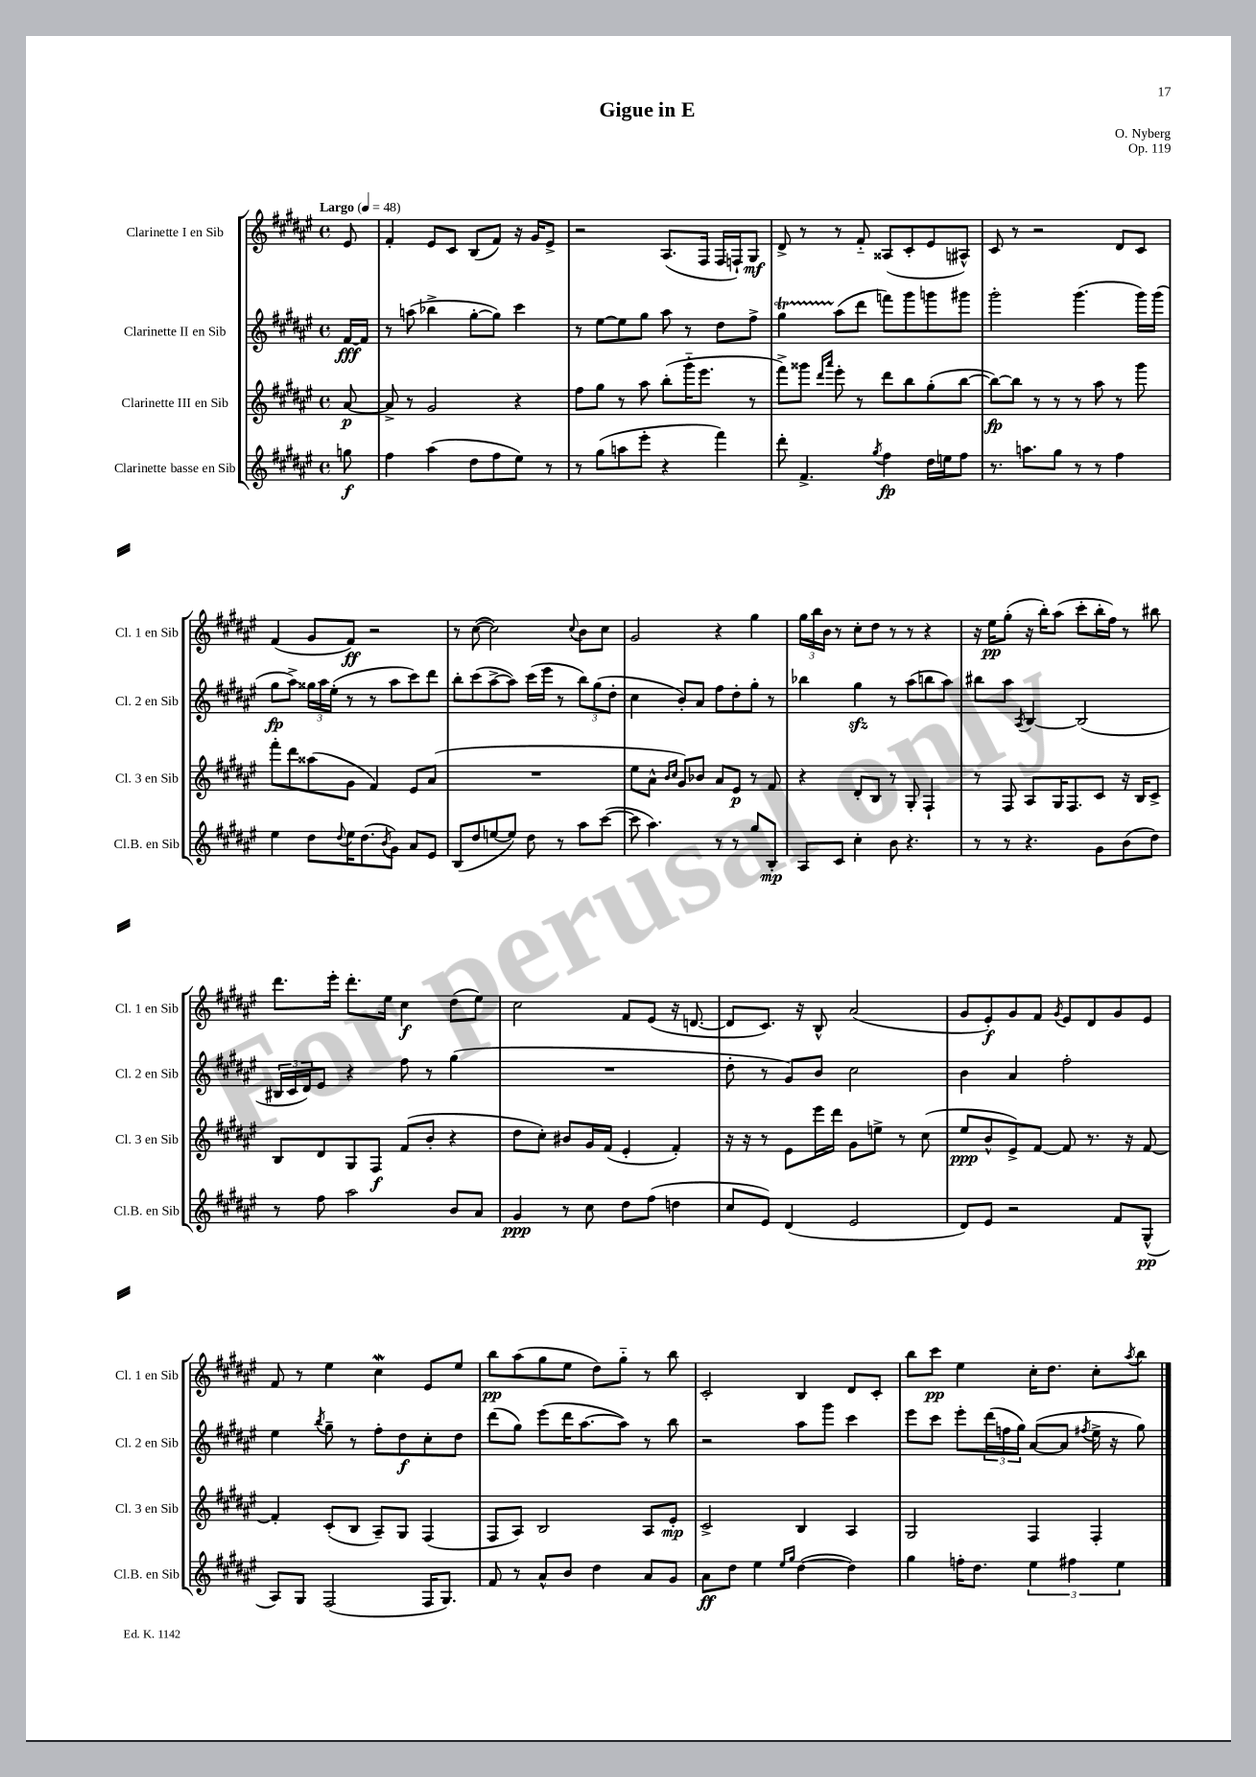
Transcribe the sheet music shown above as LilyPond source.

\header { title = "Gigue in E" composer = "O. Nyberg" opus = "Op. 119" }
<<
\new StaffGroup <<
\new Staff = "s0" \with { instrumentName = "Clarinette I en Sib" shortInstrumentName = "Cl. 1 en Sib" } {
    \clef treble \key fis \major \defaultTimeSignature \time 4/4 \partial 8 \tempo "Largo" 4 = 48
    eis'8 |
    fis'4-. eis'8 cis'8 b8( fis'8) r16 gis'16 eis'8-> |
    r2 ais8.( fis16 fis16 f16-!) gis8\mf |
    dis'8-> r8 r8 fis'8-_ aisis8( cis'8-. eis'8 ais8-^) |
    cis'8 r8 r2 dis'8 cis'8 |
    fis'4( gis'8 fis'8\ff) r2 |
    r8 cis''8~( cis''2) \appoggiatura { cis''8 } b'8 cis''8 |
    gis'2 r4 gis''4 |
    \tuplet 3/2 { gis''16 b''16 b'16 } r8 cis''8-. dis''8 r8 r8 r4 |
    r16 eis''16\pp gis''8-.( r16 b''16-.) ais''8( cis'''8-. b''16-. fis''16) r8 bis''8 |
    dis'''8. eis'''16-. dis'''8.-. eis''16 cis''4\f dis''8( eis''8) |
    cis''2 fis'8 eis'8( r16 d'8.~ |
    d'8 cis'8.) r16 b8-^ ais'2( |
    gis'8 eis'8-.\f) gis'8 fis'8 \acciaccatura { gis'8 } eis'8 dis'8 gis'8 eis'8 |
    fis'8 r8 eis''4 cis''4\mordent eis'8 eis''8 |
    b''8\pp ais''8( gis''8 eis''8 dis''8) gis''8-_ r8 b''8 |
    cis'2-. b4 dis'8 cis'8-. |
    b''8 cis'''8\pp eis''4 cis''16-. dis''8. cis''8-. \acciaccatura { ais''8 } b''8 \bar "|." |
}
\new Staff = "s1" \with { instrumentName = "Clarinette II en Sib" shortInstrumentName = "Cl. 2 en Sib" } {
    \clef treble \key fis \major \defaultTimeSignature \time 4/4 \partial 8
    fis'16~\fff fis'16 |
    r8 a''8( bes''4-> gis''8~-. gis''8) cis'''4 |
    r8 eis''8~ eis''8 gis''8 ais''8 r8 dis''8 fis''8-> |
    gis''4\startTrillSpan ais''8\stopTrillSpan( dis'''8 f'''8) gis'''8 g'''8 gis'''8 |
    gis'''2-. gis'''4.( gis'''16) gis'''16( |
    gis''8\fp ais''8->) \tuplet 3/2 { gisis''16 ais''16 eis''16-.( } r8 r8 ais''8 cis'''8) dis'''8 |
    b''8-. cis'''8( ais''8~-> ais''8) cis'''16( eis'''16 r8 \tuplet 3/2 { b''8) gis''8( dis''8-. } |
    cis''4 b'8-.) ais'8 fis''8 dis''8-. gis''8-. r8 |
    bes''4 gis''4\sfz r8 ais''8( b''8 ais''8) |
    bis''8 ais''8 \acciaccatura { ais8 } b4~ b2( |
    \tuplet 3/2 { bis16 cis'16 dis'16) } eis'8 r4 fis''8 r8 gis''4( |
    R1 |
    dis''8-. r8 gis'8) b'8 cis''2 |
    b'4 ais'4 fis''2-. |
    eis''4 \acciaccatura { b''8 } gis''8-- r8 fis''8-. dis''8\f cis''8-. dis''8 |
    dis'''8( gis''8) eis'''8( dis'''16 ais''8.~ ais''8) r8 b''8 |
    r2 ais''8 gis'''8 cis'''4 |
    eis'''8 cis'''8 eis'''8-. \tuplet 3/2 { dis'''16( f''16 gis''16) } ais'8~( ais'8 \acciaccatura { fis''8 } eis''16-> r16 gis''8) \bar "|." |
}
\new Staff = "s2" \with { instrumentName = "Clarinette III en Sib" shortInstrumentName = "Cl. 3 en Sib" } {
    \clef treble \key fis \major \defaultTimeSignature \time 4/4 \partial 8
    ais'8~\p |
    ais'8-> r8 gis'2 r4 |
    fis''8 gis''8 r8 ais''8 b''8-.( gis'''16-_ eis'''8. r8 |
    fis'''8->) gisis'''8 \grace { dis'''16 ais'''16 } eis'''8-. r8 dis'''8 b''8 gis''8-.( b''8~ |
    b''8~\fp) b''8 r8 r8 r8 ais''8 r8 gis'''8 |
    fis'''8-. dis'''8 aisis''8( gis'8 fis'4) eis'8 ais'8( |
    R1 |
    eis''8 ais'8-^ \grace { b'16 cis''16 } gis'8) bes'8 ais'8 eis'8\p r8 fis'8 |
    r4 dis'8-. b8 r8 gis8-. fis4-! |
    r8 fis8 ais8 gis16 fis8. cis'8 r16 b16 cis'8-> |
    b8 dis'8 gis8 fis8\f fis'8( b'8-. r4 |
    dis''8 cis''8-.) bis'8 gis'16 fis'16( eis'4-. fis'4-.) |
    r16 r16 r8 eis'8 eis'''16 dis'''16 gis'8 e''8-> r8 cis''8( |
    eis''8\ppp b'8-^ eis'8->) fis'8~ fis'8 r8. r16 fis'8~ |
    fis'4-. cis'8-.( b8 ais8--) gis8 fis4( |
    fis8 ais8) b2 ais8 eis'8-.\mp |
    cis'2-> b4 ais4 |
    gis2 fis4 fis4-. \bar "|." |
}
\new Staff = "s3" \with { instrumentName = "Clarinette basse en Sib" shortInstrumentName = "Cl.B. en Sib" } {
    \clef treble \key fis \major \defaultTimeSignature \time 4/4 \partial 8
    g''8\f |
    fis''4 ais''4( dis''8 fis''8 eis''8) r8 |
    r8 gis''8( a''8 eis'''8-. r4 fis'''4) |
    dis'''8-. fis'4.-> \acciaccatura { gis''8 } fis''4\fp dis''16 e''16 fis''8 |
    r8. a''8. gis''8 r8 r8 fis''4 |
    eis''4 dis''8 \appoggiatura { dis''8 } eis''16 dis''8.( \acciaccatura { b'8 } gis'8) ais'8 eis'8 |
    b8( dis''8 e''8~ e''8) dis''8 r8 ais''8 cis'''8~( |
    cis'''8 ais''4.) r8 r8 gis''8 b8-.\mp |
    ais8 cis'8 cis''4-. b'8 r4. |
    r8 r8 r4. gis'8 b'8( dis''8) |
    r8 fis''8 ais''2 b'8 ais'8 |
    gis'4\ppp r8 cis''8 dis''8 fis''8( d''4 |
    cis''8 eis'8) dis'4( eis'2 |
    dis'8) eis'8 r2 fis'8 gis8-^\pp( |
    ais8) gis8 fis2( fis16 gis8.) |
    fis'8 r8 ais'8-^ b'8 dis''4 ais'8 gis'8 |
    ais'8\ff dis''8 eis''4 \grace { eis''16 gis''16 } dis''4~( dis''4) |
    gis''4 f''16-. dis''8. \tuplet 3/2 { eis''4 fis''4 eis''4 } \bar "|." |
}
>>
>>
\layout { \context { \Score \remove "Bar_number_engraver" } }
